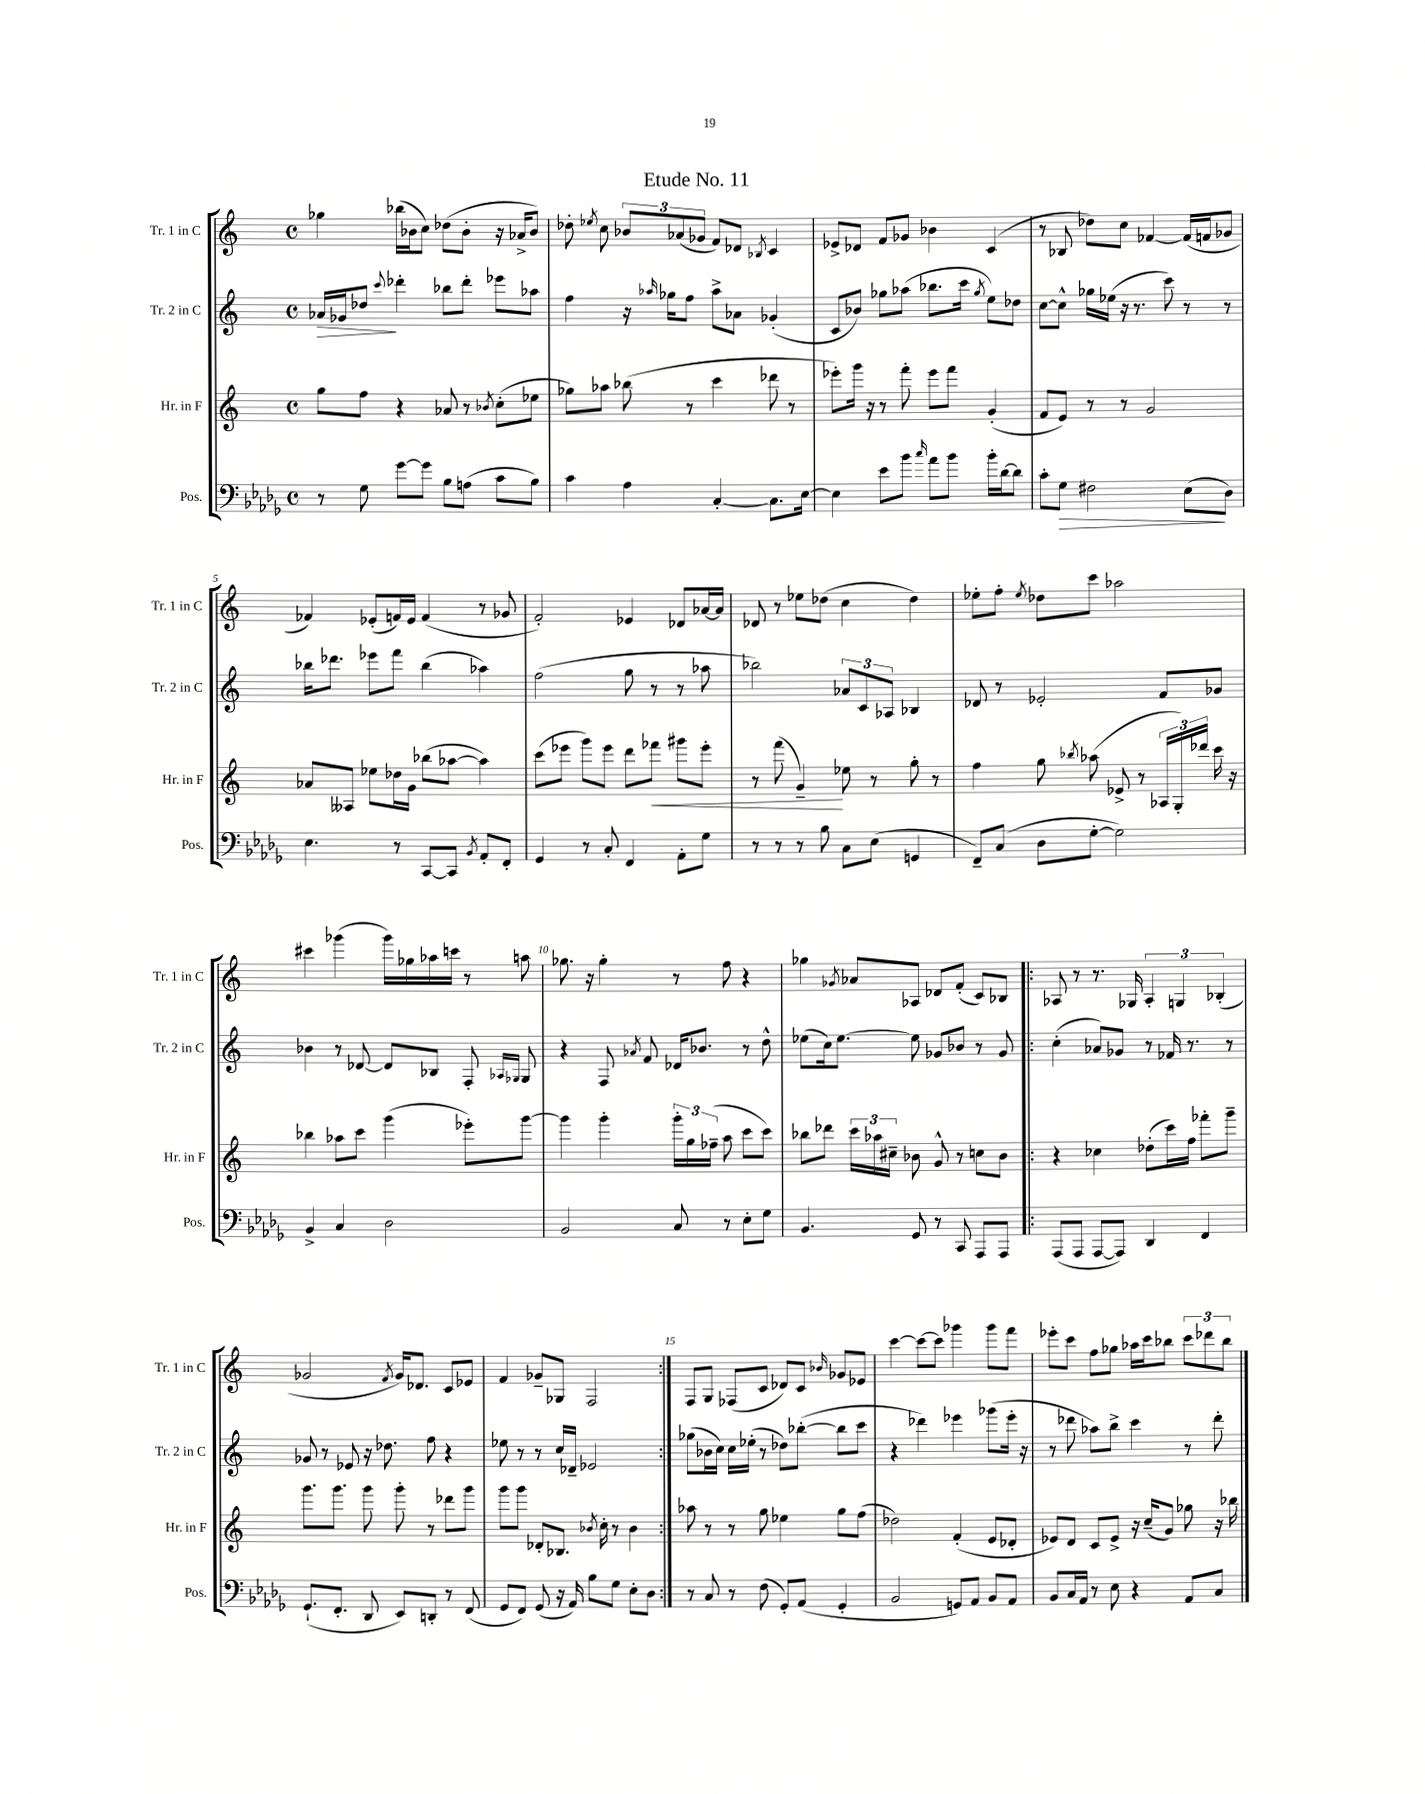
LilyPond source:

\header { title = "Etude No. 11" }
<<
\new StaffGroup <<
\new Staff = "s0" \with { instrumentName = "Tr. 1 in C" shortInstrumentName = "Tr. 1 in C" } {
    \clef treble \key c \major \defaultTimeSignature \time 4/4
    \autoBeamOff ges''4 bes''16[( bes'16 c''8]) des''8[( bes'8]-. r16 aes'16[-> bes'8]) |
    des''8-. \acciaccatura { ees''8 } c''8 \tuplet 3/2 { bes'8[ aes'8( ges'8] } f'8[) des'8] \acciaccatura { bes8 } c'4 |
    ees'8[-> des'8] f'8[ ges'8] bes'4 c'4( |
    r8 bes8 des''8[) c''8] fes'4~ fes'16[( f'16 ges'8] |
    fes'4) ees'8[-.( f'16) ees'16] f'4( r8 ges'8 |
    f'2-.) ees'4 des'8[ aes'16~ aes'16] |
    des'8 r8 ees''8[ des''8]( c''4 des''4) |
    ees''8[-. f''8]-. \acciaccatura { ees''8 } des''8[ c'''8] aes''2 |
    cis'''4 ges'''4( ges'''16[) ges''16 aes''16 c'''16] r8 a''8 |
    ges''8. r16 ges''4-. r8 f''8 r4 |
    ges''4 \acciaccatura { ges'8 } aes'8[ aes8] des'8[ f'8]-.( c'8[) bes8] |
    \repeat volta 2 { aes8 r8 r8. ges16 \tuplet 3/2 { aes4-. g4 bes4-.( } |
    ges'2 \acciaccatura { f'8 } ges'16[) des'8.] c'8[ ees'8] |
    f'4 ges'8[-- ges8] f2 | }
    f8[ g8] fes8[( c'8] des'8[) c'8] \grace { bes'16 } ges'8[ ees'8] |
    c'''4~ c'''8[~ c'''8] ges'''4 ges'''8[ f'''8] |
    ees'''8[-. c'''8] f''8[ ges''8] aes''16[ c'''16 bes''8] \tuplet 3/2 { c'''8[ des'''8 bes''8] } \bar "|." |
}
\new Staff = "s1" \with { instrumentName = "Tr. 2 in C" shortInstrumentName = "Tr. 2 in C" } {
    \clef treble \key c \major \defaultTimeSignature \time 4/4
    \autoBeamOff aes'16[\> ges'16 des''8]\! \appoggiatura { c'''8 } des'''4-. bes''8[ des'''8]-. ees'''8[ aes''8] |
    f''4 r16 \grace { aes''16 } ges''16[ f''8] aes''8[-> aes'8] ges'4-.( |
    c'8[ bes'8]) ges''8[ aes''8]( bes''8.[ c'''16] \acciaccatura { ges''8 } e''8[) des''8] |
    c''8[~ c''8]-^ ges''16[ ees''16]( r16 r8. c'''8) r8 r8 |
    bes''16[ des'''8.] ees'''8[ f'''8] bes''4( aes''4) |
    f''2( g''8 r8 r8 aes''8 |
    bes''2) \tuplet 3/2 { aes'8[ c'8 aes8] } bes4 |
    des'8 r8 ees'2-. f'8[ ges'8] |
    bes'4 r8 des'8~ des'8[ bes8] f8-. \grace { aes16[ ges16] } ges8 |
    r4 f8 \acciaccatura { aes'8 } f'8 des'16[ bes'8.] r8 d''8-^ |
    ees''8[( c''16) ees''8.]~ ees''8 ges'8[ bes'8] r8 ges'8 |
    \repeat volta 2 { c''4-.( aes'8[) ges'8] r8 fes'16 r8. r8 |
    ges'8 r8 ees'8 r16 des''8. f''8 r4 |
    ees''8 r8 r8 c''16[ des'16]-- ees'2 | }
    ges''8[( bes'16 c''16]) c''16[ ees''16]-.( r8 des''8[) bes''8]~-.( bes''8[ c'''8] |
    r4 des'''4) ees'''4 ges'''8[( ees'''16]-. r16 |
    r8 des'''8 aes''8[) b''8]-> c'''4 r8 des'''8-. \bar "|." |
}
\new Staff = "s2" \with { instrumentName = "Hr. in F" shortInstrumentName = "Hr. in F" } {
    \clef treble \key c \major \defaultTimeSignature \time 4/4
    \autoBeamOff g''8[ f''8] r4 aes'8 r8 \acciaccatura { bes'8 } c''8[-.( ees''8] |
    ges''8[) aes''8] bes''8( r8 c'''4 des'''8 r8 |
    ees'''8[-.) g'''16] r16 r8 f'''8-. ees'''8[ f'''8] g'4-.( |
    f'8[ e'8]) r8 r8 g'2 |
    aes'8[ aeses8] ees''8[ des''16 g'16] bes''8[( aes''8]~ aes''4) |
    c'''8[( ees'''8] g'''8[) ees'''8] d'''8[ fes'''8]\< gis'''8[ ees'''8]-. |
    r8 f'''8( g'4--\!) ees''8 r8 g''8-. r8 |
    f''4 g''8 \acciaccatura { bes''8 } aes''8( ees'8-> r8 \tuplet 3/2 { aes16[ g16-.) des'''16] } c'''16 r16 |
    bes''4 aes''8[ c'''8] g'''4( ees'''8[-.) g'''8]~ |
    g'''4 g'''4-. \tuplet 3/2 { g'''16[-. g''16 fes''16]--( } a''8 c'''8[ c'''8]) |
    bes''8[ des'''8] \tuplet 3/2 { c'''16[ aes''16 cis''16]-- } bes'8 g'8-^ r8 c''8[ bes'8] |
    \repeat volta 2 { r4 ces''4 des''8[-.( c'''16) f''16] fes'''8[-. g'''8]-- |
    g'''8.[ g'''8.] g'''8 g'''8-. r8 des'''8[ g'''8] |
    g'''8[ g'''8] des'8[-. bes8.] \acciaccatura { bes'8 } c''16-. r8 bes'4 | }
    aes''8 r8 r8 g''8 ees''4 g''8[ f''8]( |
    des''2) f'4-.( e'8[ des'8]-. |
    ees'8[) d'8] c'8[ ees'8]-> r16 c''16[--( g'8]) ges''8 r16 bes''16 \bar "|." |
}
\new Staff = "s3" \with { instrumentName = "Pos." shortInstrumentName = "Pos." } {
    \clef bass \key des \major \defaultTimeSignature \time 4/4
    \autoBeamOff r8 ges8 ges'8[~ ges'8] bes8[ a8]( c'8[ bes8]) |
    c'4 aes4 c4~-. c8.[ ees16]~ |
    ees4 ees'8[ bes'8] \grace { c''16 } aes'8[ bes'8] bes'16[-. des'16~ des'8] |
    c'8[-. ges8]\> fis2 ees8[\!( des8]) |
    ees4. r8 c,8[~ c,8] \acciaccatura { bes,8 } aes,8[-. f,8]-. |
    ges,4 r8 c8-. f,4 aes,8[-. ges8] |
    r8 r8 r8 bes8 c8[ ees8]( g,4 |
    f,8[--) c8]( des8[ ges8]~-. ges2) |
    bes,4-> c4 des2 |
    bes,2 c8 r8 ees8[-. ges8] |
    bes,4. ges,8 r8 c,8 aes,,8[ aes,,8] |
    \repeat volta 2 { aes,,8[( aes,,8] aes,,8[~ aes,,8]) des,4 f,4 |
    ges,8.[-!( f,8.]-. des,8 ees,8[) d,8]-. r8 f,8( |
    ges,8[ f,8]) ges,8( r16 aes,16) bes8[ ges8] ees8[-. des8] | }
    r8 c8 r8 f8( ges,8[-.) aes,8]( ges,4-. |
    bes,2 g,8[) aes,8] bes,8[ aes,8] |
    bes,8[ c16 aes,16] r8 ees8 r4 aes,8[ c8] \bar "|." |
}
>>
>>
\layout { \context { \Score \override BarNumber.break-visibility = ##(#f #t #t) barNumberVisibility = #(every-nth-bar-number-visible 5) } }
